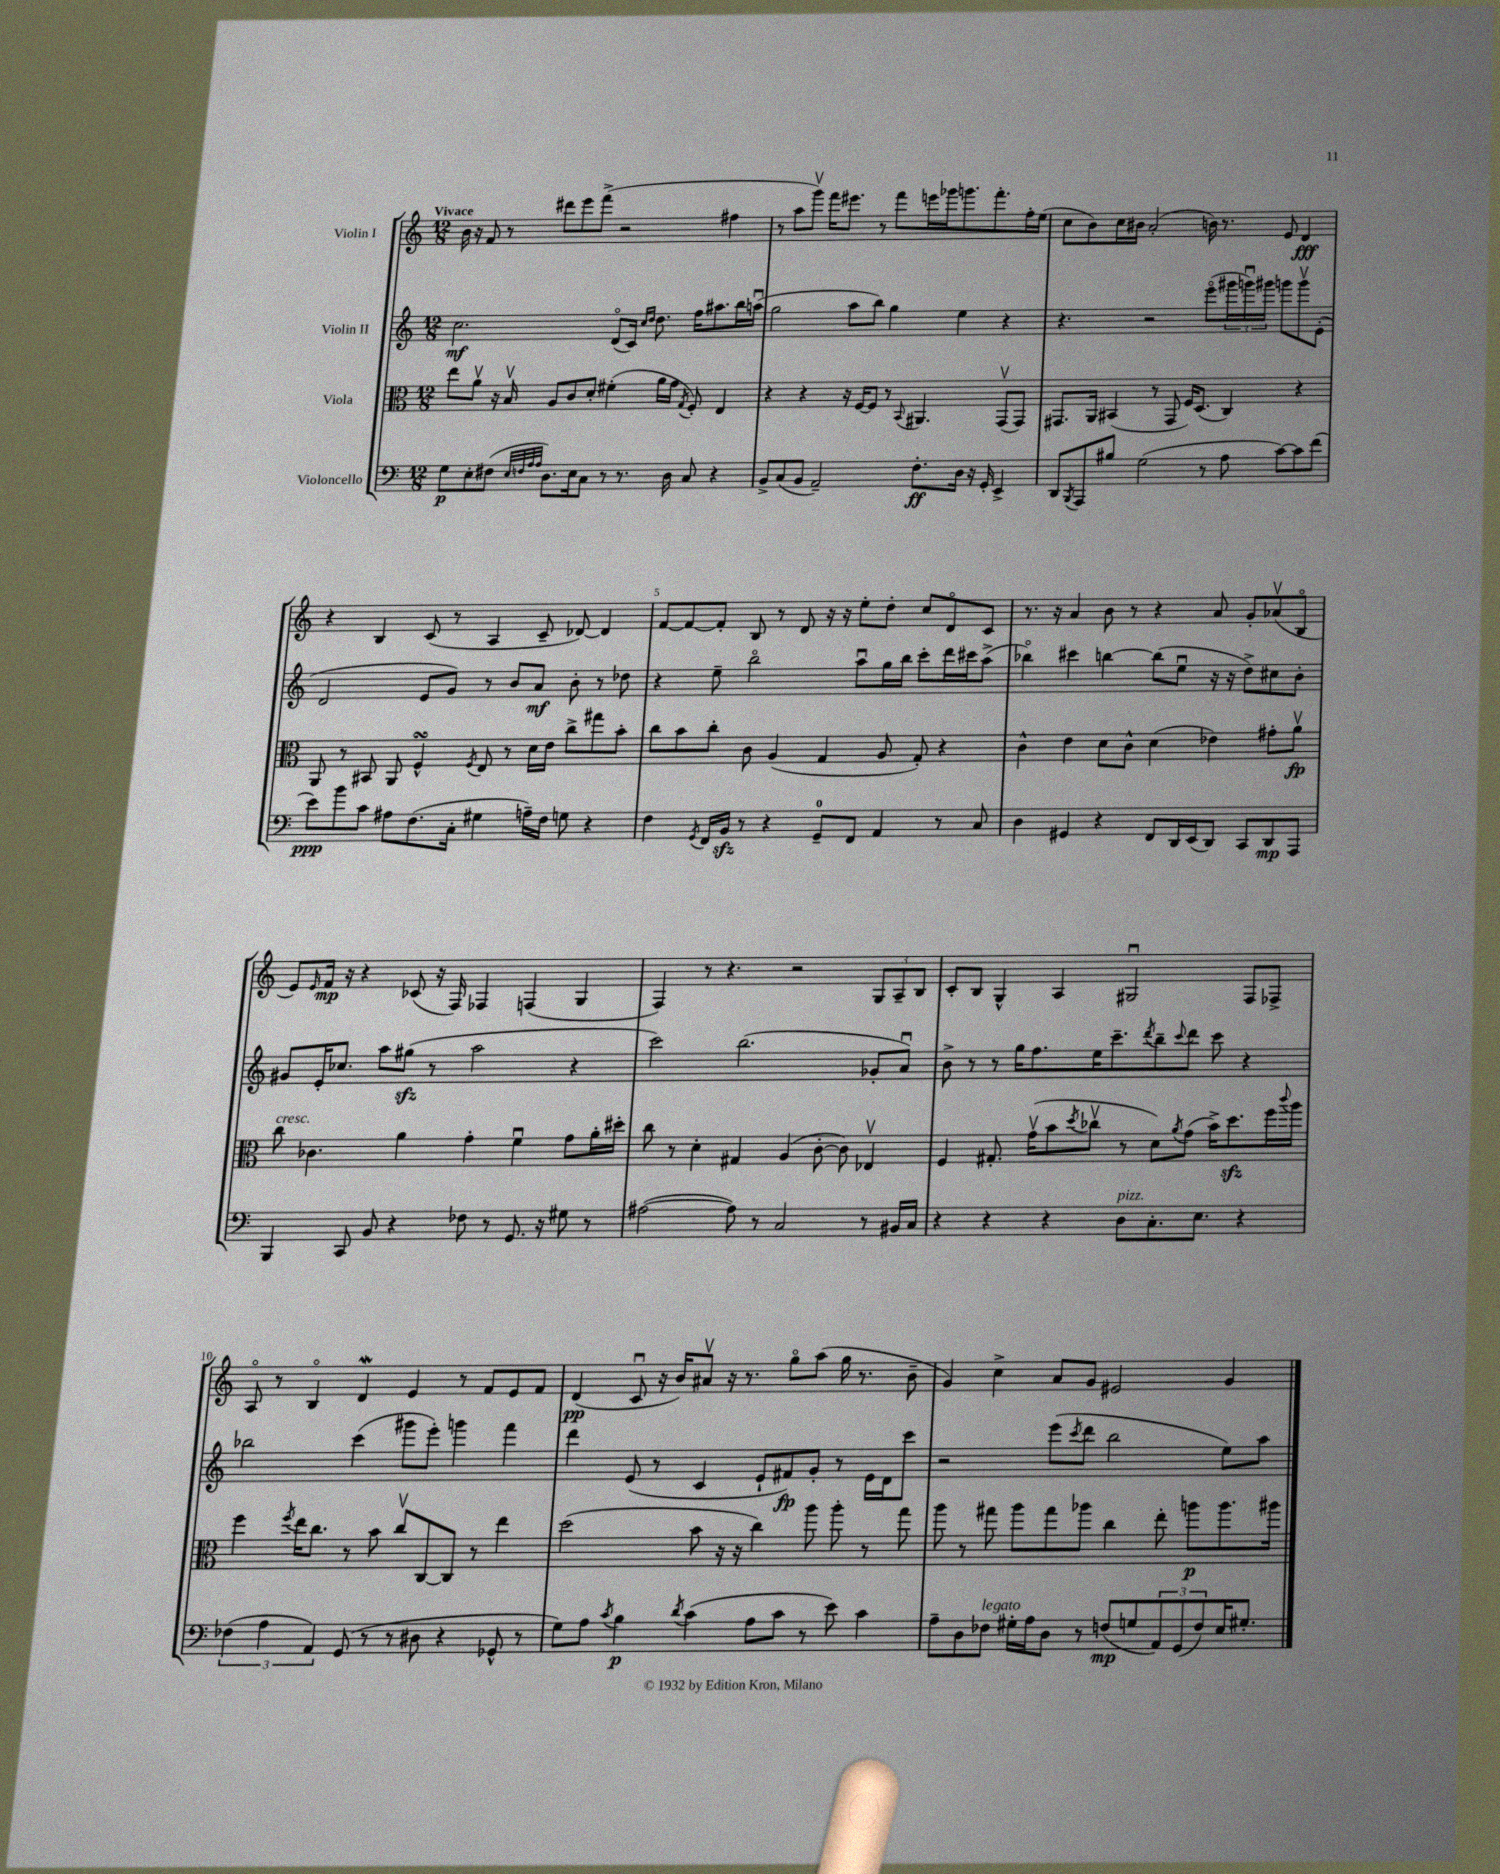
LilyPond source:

<<
\new StaffGroup <<
\new Staff = "s0" \with { instrumentName = "Violin I" } {
    \clef treble \key c \major \numericTimeSignature \time 12/8 \tempo "Vivace"
    b'16 r16 f'8 r8 dis'''8 e'''8 f'''8->( r2 fis''4 |
    r8 a''8 g'''8\upbow) f'''16 eis'''8. r8 f'''8 e'''16 ges'''16 g'''8. f'''8.-. f''16-. e''16( |
    c''8 b'8) c''16 bis'16 a'2-.( b'16) r8. e'8 d'4\fff |
    r4 b4 c'8( r8 a4 c'8-- des'8~) des'4 |
    f'8~ f'8~ f'8-. b8 r8 d'8 r16 r16 e''8-. d''8-. c''8 d'8\flageolet c'8 |
    r8. r16 a'4 b'8 r8 r4 a'8 g'8-. aes'8\upbow( b8\flageolet |
    e'8) \grace { e'16 } f'16\mp r16 r4 ces'8( r16 f16) fes4 f4( g4 |
    f4) r8 r4. r2 \tuplet 3/2 { g8 a8-- b8 } |
    c'8-. b8 g4-^ a4 gis2\downbow f8 fes8-> |
    a8\flageolet r8 b4\flageolet d'4\mordent e'4 r8 f'8 e'8 f'8 |
    d'4\pp( c'8\downbow r16 b'16) ais'8\upbow r16 r8. g''8\flageolet a''8( g''16 r8. b'8-- |
    g'4) c''4-> a'8 g'8 eis'2 g'4 \bar "|." |
}
\new Staff = "s1" \with { instrumentName = "Violin II" } {
    \clef treble \key c \major \numericTimeSignature \time 12/8
    c''2.\mf d'8\flageolet( c'16) \grace { c''16 d''16 } d''8. f''16 ais''8. b''16 a''16\downbow( |
    g''2 a''8 b''8) g''4 e''4 r4 |
    r4. r2 e'''8\flageolet( \tuplet 3/2 { gis'''16 g'''16\downbow) gis'''16 } g'''8 g'''8\upbow e'8-.( |
    d'2 e'8 g'8) r8 b'8 a'8\mf b'8-. r8 des''8 |
    r4 e''8-- b''2\flageolet a''8\downbow g''16 b''16 c'''8-. d'''16 cis'''16 a''8->( |
    bes''4\flageolet) cis'''4 b''4~ b''8( e''8\downbow r16 r16 d''8->) cis''8 b'8-. |
    gis'8 e'16-. ces''8. a''8 gis''8\sfz( r8 a''2 r4 |
    c'''2) b''2.( ges'8-. a'8\downbow) |
    b'8-> r8 r8 g''16 f''8. e''16 c'''8.-- \acciaccatura { d'''8 } b''8-- \appoggiatura { c'''8 } d'''8 c'''8 r4 |
    bes''2 c'''4( gis'''8 e'''8-.) g'''4 f'''4 |
    d'''4 e'8( r8 c'4 e'8-! fis'8\fp) g'8-. r8 e'16 d'16 c'''8 |
    r2 e'''8( \acciaccatura { c'''8 } d'''8 b''2 e''8) a''8 \bar "|." |
}
\new Staff = "s2" \with { instrumentName = "Viola" } {
    \clef alto \key c \major \numericTimeSignature \time 12/8
    e''8 a'8\upbow r16 b16\upbow a8 c'8 d'8-. fis'4-.( a'16 g'16 \acciaccatura { g8 } f8-.) e4 |
    r4 r4 r16 f16~ f8 r8 \appoggiatura { b,8 } ais,4. g,8\upbow( g,8) |
    gis,8. a,16 bis,4( r8 gis,8 f16) d8.( c4) r4 |
    a,8 r8 bis,8 a,8 f4-^\turn \acciaccatura { f8 } e8 r8 d'16 e'16 c''8-> gis''8 b'8-. |
    c''8 b'8 c''8-. c'8 a4( g4 a8 g8-.) r4 |
    c'4-^ e'4 d'8 c'8-^ d'4( ees'4) gis'8-. a'8\upbow\fp |
    c''8^\markup { \italic "cresc." } ces'4. a'4 g'4-. f'4\downbow g'8 a'16-. dis''16-. |
    c''8 r8 d'4-. gis4 a4( c'8~-. c'8) ees4\upbow |
    f4 gis8.-. g'16\upbow( b'8 \acciaccatura { d''8 } ces''8\upbow r8 d'8) \acciaccatura { a'8 } g'8( b'16->) d''8.\sfz f''16 \appoggiatura { c'''8 } a''16 |
    f''4 \acciaccatura { f''8 } e''16 c''8. r8 b'8 c''8\upbow c8~ c8 r8 e''4 |
    d''2( b'8 r16 r16 c''4) a''8 a''8-. r8 g''8 |
    a''8 r8 gis''8 a''8 gis''8 aes''8 c''4 e''8-. a''8\p a''8. ais''16 \bar "|." |
}
\new Staff = "s3" \with { instrumentName = "Violoncello" } {
    \clef bass \key c \major \numericTimeSignature \time 12/8
    g8\p e8-. fis8( \grace { e32 f32 a32 a32 } d8.) e16 c8 r8 r8. d16 c8 r4 |
    b,8-> c8( b,8 a,2--) f8.-.\ff d16 r16 g,16-. e,4-> |
    d,8 \acciaccatura { b,,8 } a,,8 bis8 g2( r8 a8 c'8~) c'8 f'8( |
    e'8\ppp) b'8 c'8 ais8 f8.( c16-. gis4 a16--) f16 g8 r4 |
    f4 \acciaccatura { g,8 } f,16 b,16\sfz r8 r4 g,8-0-- f,8 a,4 r8 c8 |
    d4 gis,4 r4 f,8 d,16 e,16( d,8) c,8 d,8\mp a,,8 |
    b,,4 c,8 b,8 r4 fes8 r8 g,8. r16 gis8 r8 |
    ais2~( ais8) r8 c2 r8 bis,16 c16 |
    r4 r4 r4 d8^\markup { \italic "pizz." } c8.-. e8. r4 |
    \tuplet 3/2 { fes4( a4 a,4) } g,8( r8 r8 dis8 r4 ges,8-^ r8 |
    g8) a8 \acciaccatura { c'8 } b4\p \acciaccatura { d'8 } c'4( a8 c'8 r8 e'8) c'4 |
    a8-- d8 fes8^\markup { \italic "legato" } gis16-. a16 d8 r8 f8\mp( g8 \tuplet 3/2 { a,8) g,8( f8) } e16 gis8.-. \bar "|." |
}
>>
>>
\layout { \context { \Score \override BarNumber.break-visibility = ##(#f #t #t) barNumberVisibility = #(every-nth-bar-number-visible 5) } }
